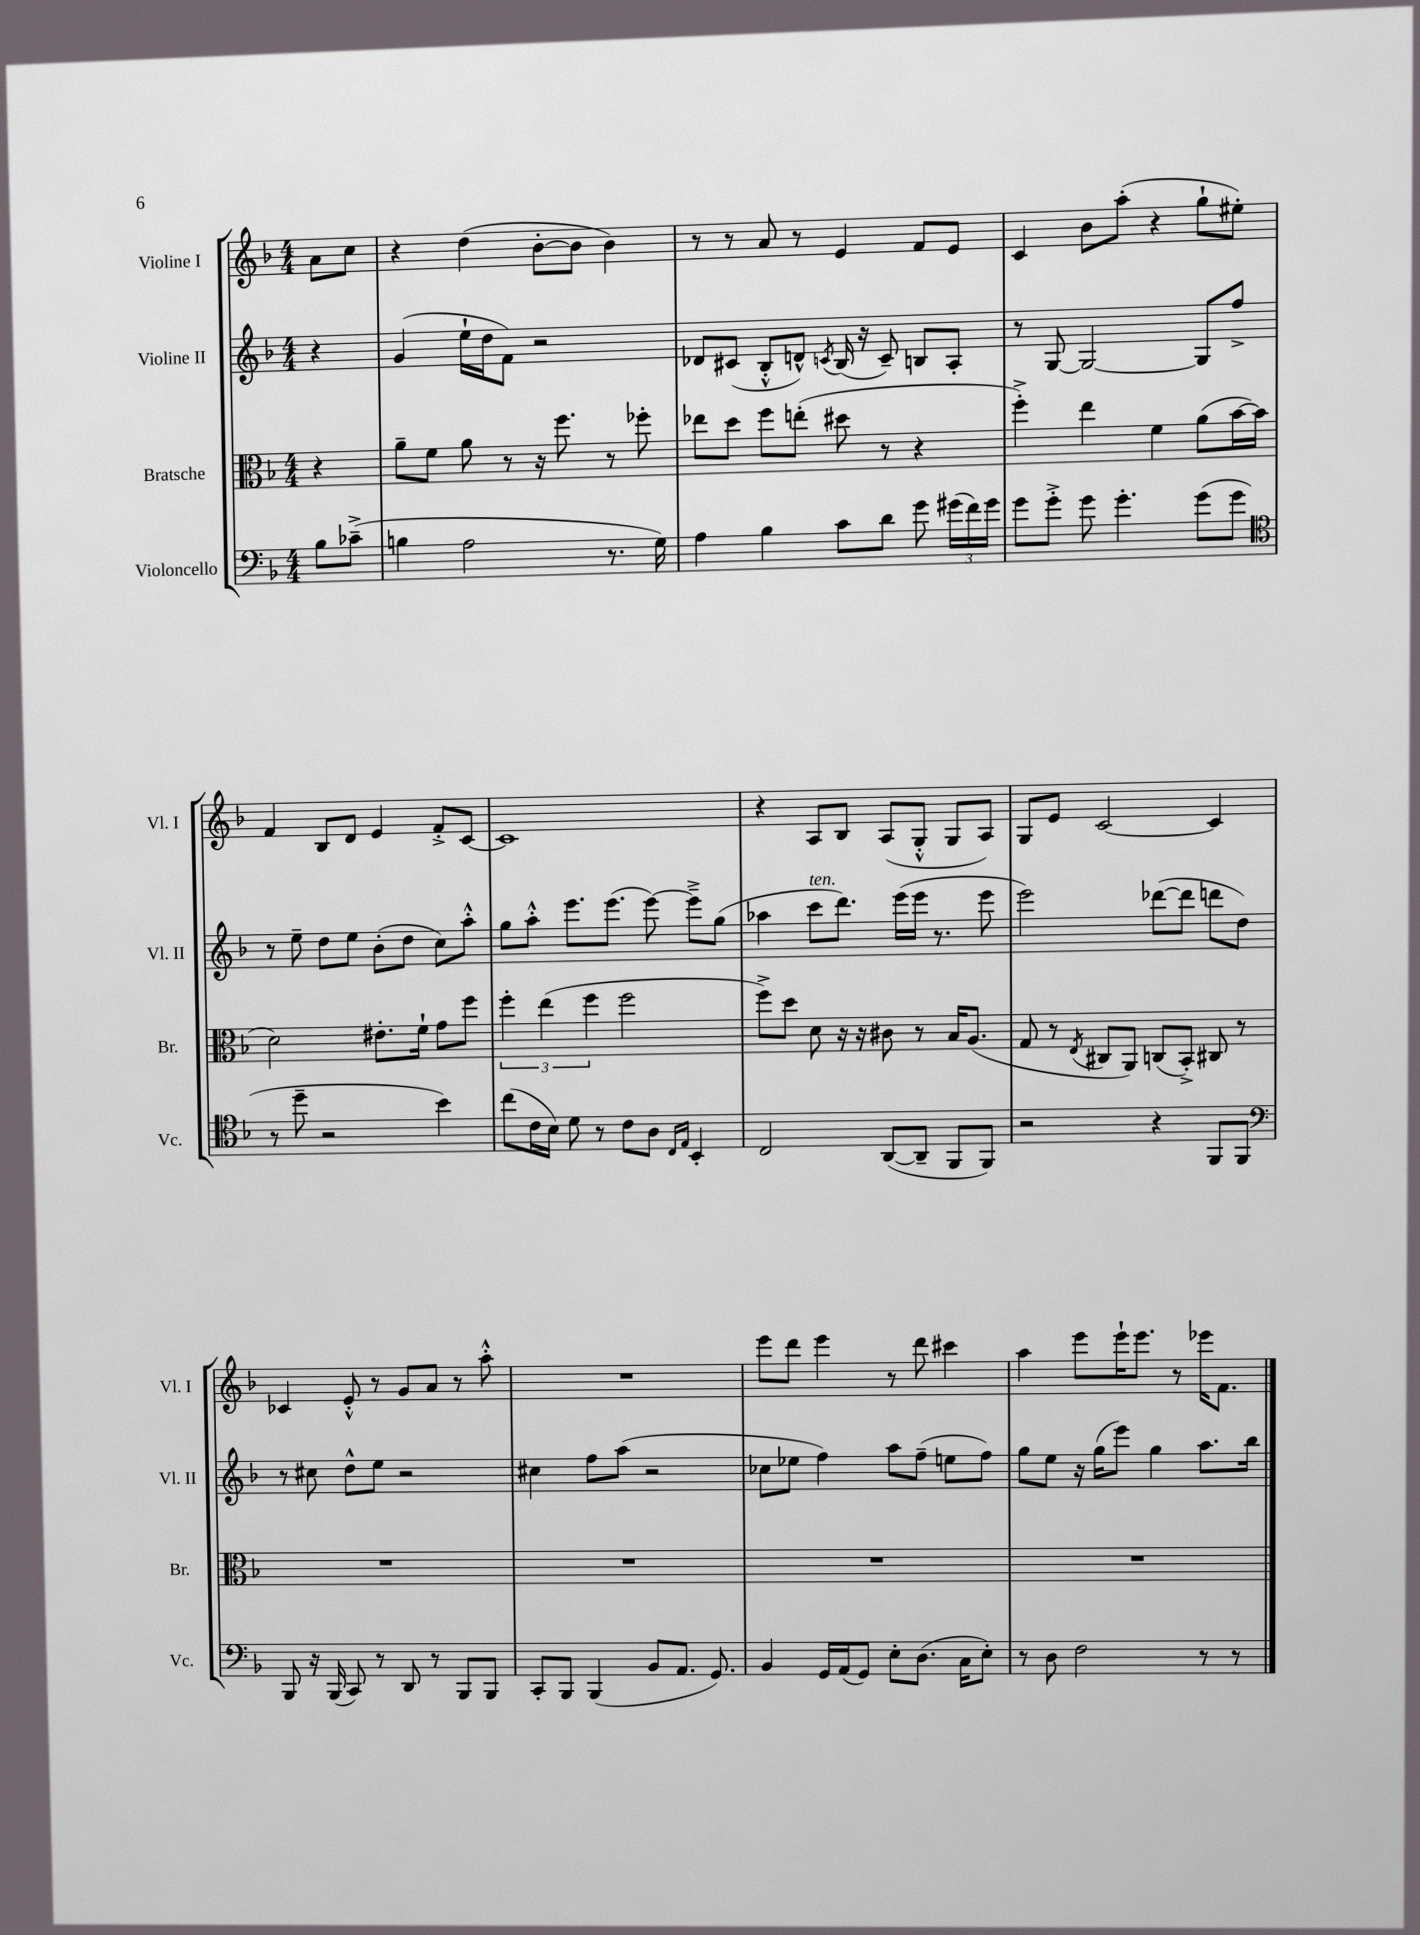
<<
\new StaffGroup <<
\new Staff = "s0" \with { instrumentName = "Violine I" shortInstrumentName = "Vl. I" } {
    \clef treble \key f \major \numericTimeSignature \time 4/4 \partial 4
    \autoBeamOff a'8[ c''8] |
    r4 d''4( bes'8[~-. bes'8] bes'4) |
    r8 r8 a'8 r8 e'4 f'8[ e'8] |
    c'4 bes'8[ a''8]-.( r4 g''8[-! eis''8]-.) |
    f'4 bes8[ d'8] e'4 f'8[-.-> c'8]~ |
    c'1 |
    r4 a8[ bes8] a8[( g8]-.-^ g8[ a8]) |
    g8[ e'8] c'2~ c'4 |
    ces'4 e'8-.-^ r8 g'8[ a'8] r8 a''8-.-^ |
    R1 |
    e'''8[ d'''8] e'''4 r8 d'''8 cis'''4 |
    a''4 e'''8[ e'''16-! e'''8.] r8 ees'''16[ f'8.] \bar "|." |
}
\new Staff = "s1" \with { instrumentName = "Violine II" shortInstrumentName = "Vl. II" } {
    \clef treble \key f \major \numericTimeSignature \time 4/4 \partial 4
    \autoBeamOff r4 |
    g'4( e''16[-! d''16 f'8]) r2 |
    des'8[ cis'8]( bes8[-.-^ d'8]-^) \acciaccatura { c'8 } bes16( r16 c'8--) b8[ a8]-. |
    r8 g8~ g2~ g8[ f''8]-> |
    r8 e''8-- d''8[ e''8] bes'8[-.( d''8] c''8[) a''8]-.-^ |
    g''8[ a''8]-.-^ e'''8.[ e'''8.]( e'''8~) e'''8[---> g''8]( |
    aes''4 c'''8[^\markup { \italic "ten." } d'''8.]) e'''16[( e'''16] r8. e'''8 |
    e'''2) des'''8[~( des'''8] d'''8[ d''8]) |
    r8 cis''8 d''8[-^ e''8] r2 |
    cis''4 f''8[ a''8]( r2 |
    ces''8[ ees''8] f''4) a''8[ f''8]--( e''8[ f''8]) |
    g''8[ e''8] r16 g''16[( e'''8]) g''4 a''8.[ bes''16] \bar "|." |
}
\new Staff = "s2" \with { instrumentName = "Bratsche" shortInstrumentName = "Br." } {
    \clef alto \key f \major \numericTimeSignature \time 4/4 \partial 4
    \autoBeamOff r4 |
    a'8[-- f'8] a'8 r8 r16 f''8. r8 fes''8-. |
    ees''8[ d''8] f''8[ e''8]-.( dis''8 r8 r4 |
    f''4-.->) e''4 f'4 a'8[( bes'16~ bes'16] |
    d'2) eis'8.[-. f'16]-! g'8[ f''8] |
    \tuplet 3/2 { f''4-. e''4( f''4 } f''2 |
    f''8[->) d''8] d'8 r16 r16 cis'8 r8 bes16[ a8.]( |
    g8 r8 \acciaccatura { e8 } cis8[ a,8]) c8[( bes,8]-.->) cis8 r8 |
    R1 |
    R1 |
    R1 |
    R1 \bar "|." |
}
\new Staff = "s3" \with { instrumentName = "Violoncello" shortInstrumentName = "Vc." } {
    \clef bass \key f \major \numericTimeSignature \time 4/4 \partial 4
    \autoBeamOff bes8[ ces'8]--->( |
    b4 a2 r8. g16) |
    a4 bes4 c'8[ d'8] g'8 \tuplet 3/2 { gis'16[( f'16) gis'16] } |
    g'8[ g'8]-.-> g'8 g'4.-. g'8[( g'8] |
    \clef tenor r8 d''8-- r2 bes'4) |
    c''8[( c'16 bes16]) d'8 r8 c'8[ a8] \grace { c16[ e16] } bes,4-. |
    c2 a,8[~( a,8]-- f,8[ f,8]) |
    r2 r4 f,8[ f,8] |
    \clef bass bes,,8 r16 bes,,16( c,8) r8 d,8 r8 bes,,8[ bes,,8] |
    c,8[-. bes,,8] bes,,4( bes,8[ a,8.] g,8.) |
    bes,4 g,16[ a,16( g,8]) e8[-. d8.]( c16[ e8]-.) |
    r8 d8 f2 r8 r8 \bar "|." |
}
>>
>>
\layout { \context { \Score \remove "Bar_number_engraver" } }
